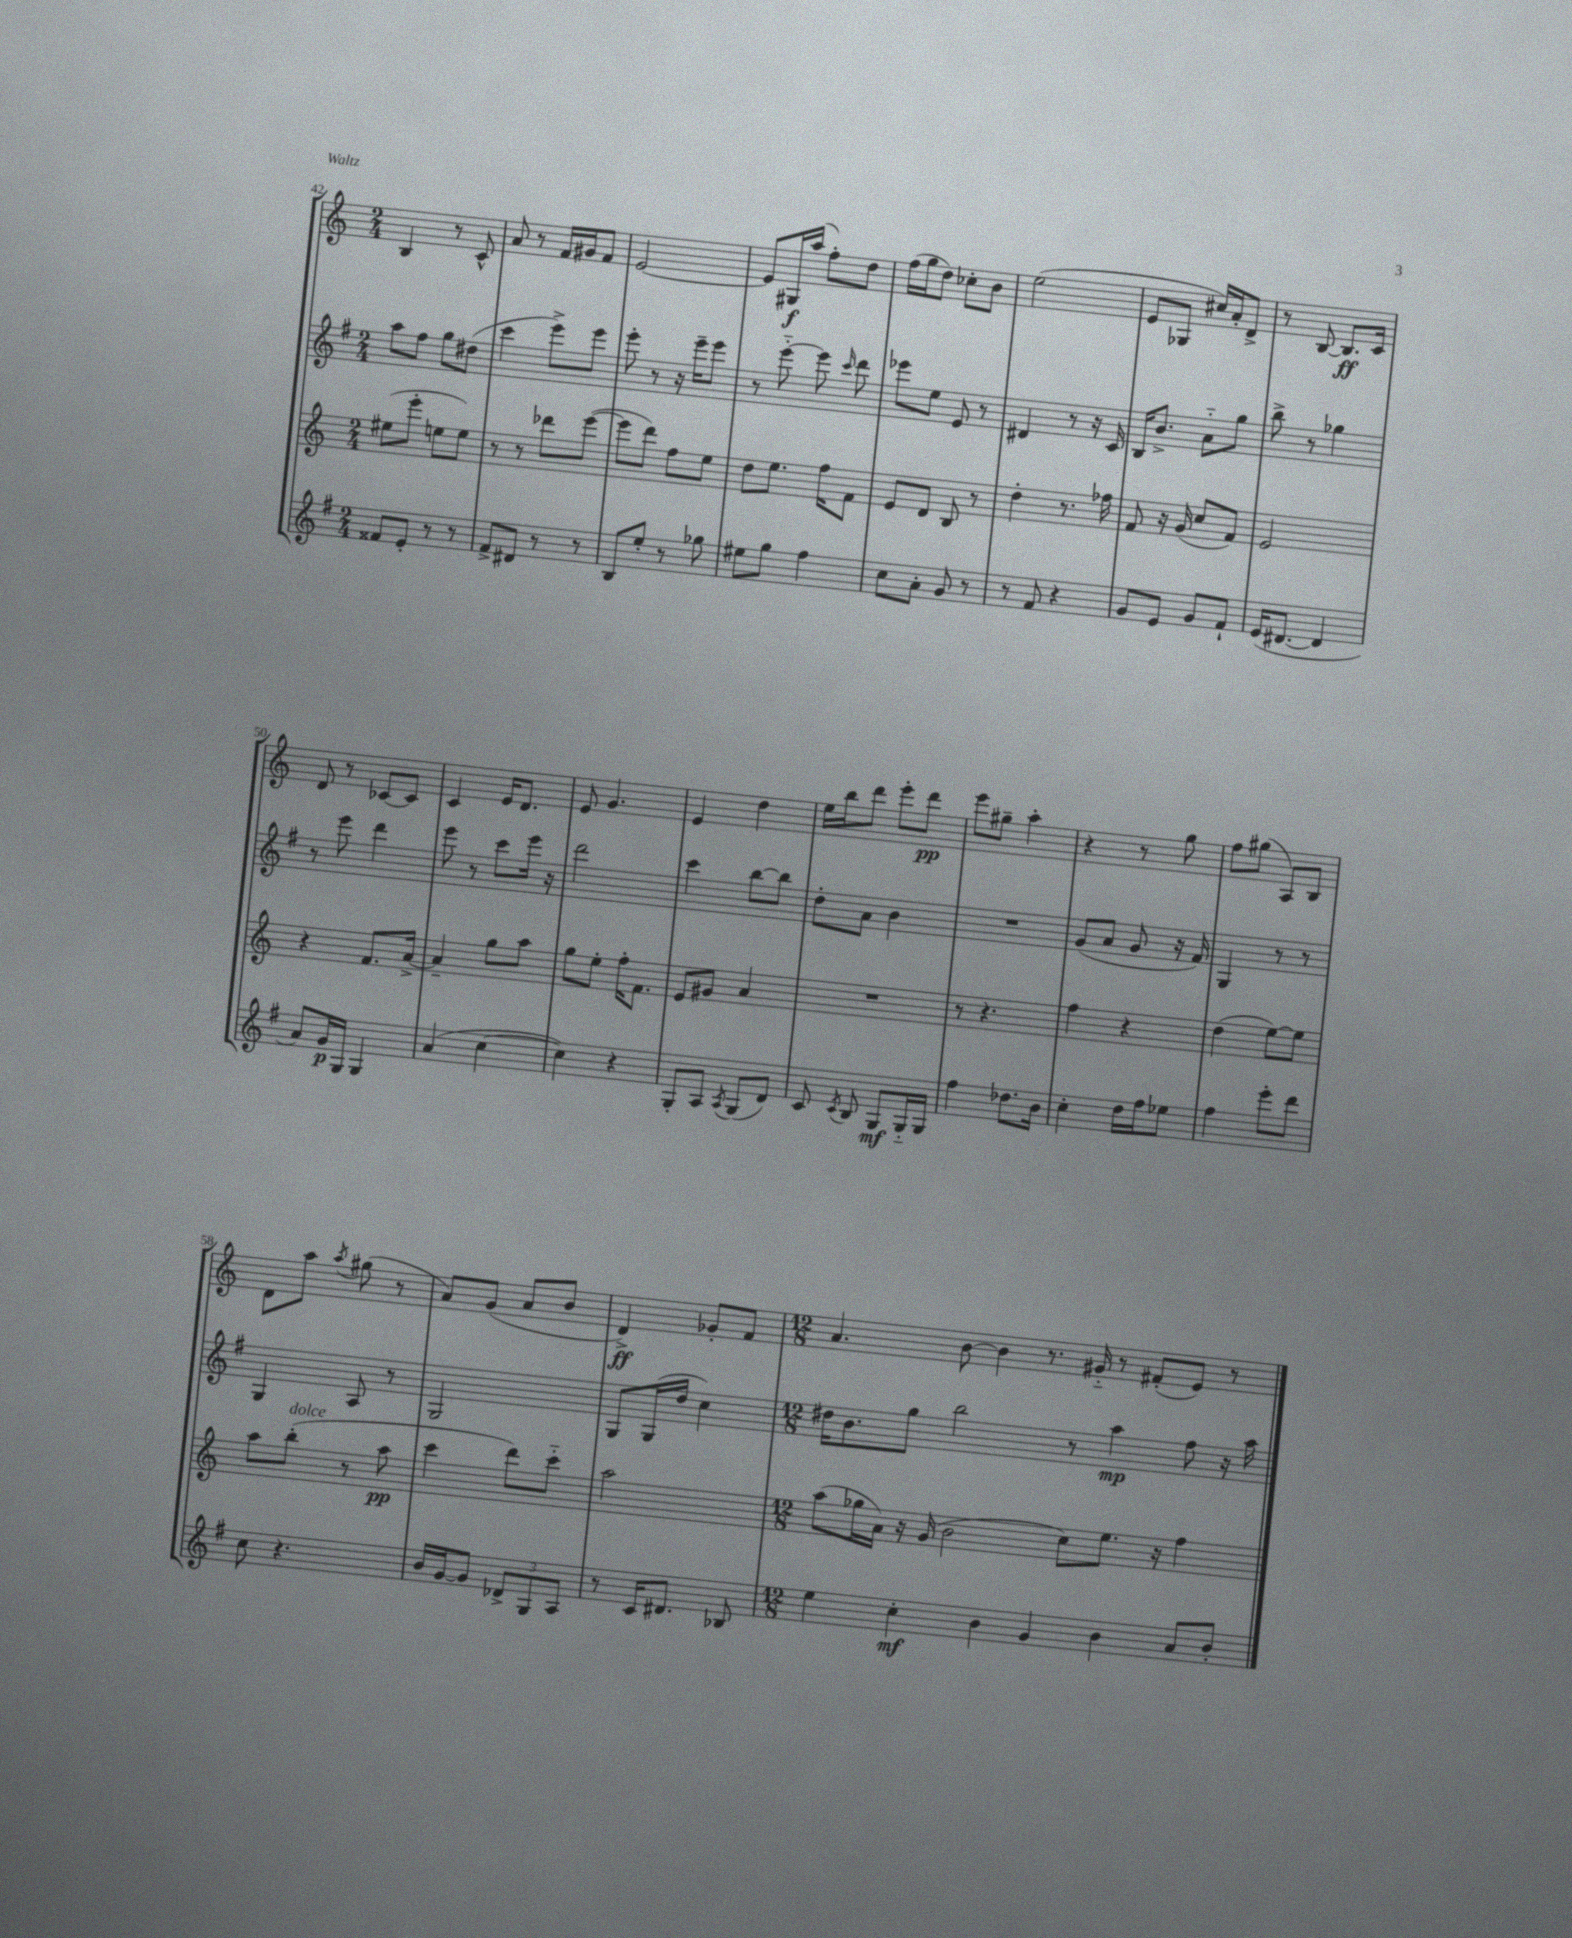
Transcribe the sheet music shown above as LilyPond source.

<<
\new StaffGroup <<
\new Staff = "s0" {
    \clef treble \key c \major \numericTimeSignature \time 2/4
    \autoBeamOff b4 r8 c'8-^ |
    a'8 r8 f'16[ gis'16 f'8] |
    e'2~ |
    e'8[ gis16\f a''16]( f''8[-.) d''8] |
    f''16[( g''16 d''8]) ces''8[-. b'8] |
    e''2( |
    e'8[ ges8] cis''16[) a'16-. d'8]-> |
    r8 b8~ b8.[\ff c'16] |
    d'8 r8 ces'8[~ ces'8] |
    c'4 e'16[ d'8.] |
    e'8 g'4. |
    e'4 d''4 |
    e''16[ b''16 d'''8] e'''8[-. d'''8]\pp |
    e'''8[ gis''8]-- a''4-. |
    r4 r8 g''8 |
    f''8[ gis''8]( a8[) b8] |
    d'8[ a''8] \acciaccatura { a''8 } gis''8( r8 |
    a'8[) g'8]( a'8[ b'8] |
    d'4->\ff) ges'8[-. f'8] |
    \numericTimeSignature \time 12/8 a'4. b'8~ b'4 r8. gis'16-_ r8 fis'8[-.( e'8]) r8 \bar "|." |
}
\new Staff = "s1" {
    \clef treble \key g \major \numericTimeSignature \time 2/4
    \autoBeamOff a''8[ fis''8] g''8[ dis''8]( |
    c'''4 e'''8[->) e'''8] |
    e'''8-. r8 r16 e'''16[-- e'''8] |
    r8 e'''8~-_ e'''8 \grace { c'''16 } d'''8 |
    ees'''8[ e''8] e'8 r8 |
    dis'4 r8 r16 c'16 |
    b16[ b'8.]-> a'8[-_ g''8] |
    b''8-> r8 ges''4 |
    r8 e'''8 d'''4 |
    e'''8 r8 c'''8[ e'''16] r16 |
    d'''2 |
    c'''4 b''8[~ b''8] |
    d''8[-. a'8] b'4 |
    R2 |
    g'8[( a'8] g'8 r16 fis'16) |
    g4 r8 r8 |
    g4 a8 r8 |
    g2 |
    g8[ g16( d''16] c''4) |
    \numericTimeSignature \time 12/8 dis''16[ b'8. g''8] b''2 r8 a''4\mp fis''8 r16 a''16 \bar "|." |
}
\new Staff = "s2" {
    \clef treble \key c \major \numericTimeSignature \time 2/4
    \autoBeamOff eis''8[( e'''8]-. e''8[ e''8]) |
    r8 r8 des'''8[ e'''8]~( |
    e'''8[ d'''8]) f''8[ e''8] |
    d''8[ e''8.] f''16[ f'8] |
    e'8[ d'8] b8 r8 |
    d''4-. r8. fes''16 |
    f'8 r16 g'16( c''8[ f'8]) |
    e'2 |
    r4 f'8.[ a'16]~-> |
    a'4-- g''8[ a''8] |
    g''8[ e''8]-. f''16[-. f'8.] |
    e'8[ gis'8] a'4 |
    R2 |
    r8 r4. |
    f''4 r4 |
    d''4( e''8[~) e''8] |
    a''8[ b''8]-.^\markup { \italic "dolce" }( r8 a''8\pp |
    c'''4 d'''8[) c'''8]-_ |
    a''2 |
    \numericTimeSignature \time 12/8 a''8[( ges''16 a'16]) r16 g'16( b'2 c''8[) e''8.] r16 f''4 \bar "|." |
}
\new Staff = "s3" {
    \clef treble \key g \major \numericTimeSignature \time 2/4
    \autoBeamOff fisis'8[ e'8]-. r8 r8 |
    fis'8[-> dis'8] r8 r8 |
    b8[ e''8]-. r8 ges''8 |
    eis''8[ g''8] fis''4 |
    c''8[ a'8]-. g'8 r8 |
    r8 fis'8 r4 |
    g'8[ e'8] g'8[ fis'8]-! |
    e'16[( dis'8.]~ dis'4 |
    a'8[) g'16\p g16] g4 |
    a'4( c''4~ |
    c''4) r4 |
    g8[-. a8] \acciaccatura { a8 } g8[( d'8]) |
    c'8 \acciaccatura { c'8 } b8 g8[\mf g16-_ g16] |
    fis''4 des''8.[ b'16] |
    c''4-. d''16[ fis''16 ees''8] |
    fis''4 e'''8[-. d'''8] |
    c''8 r4. |
    b'16[ g'16~ g'8] \tuplet 3/2 { des'8[-> g8 a8] } |
    r8 c'16[ dis'8.] bes8 |
    \numericTimeSignature \time 12/8 e''4 c''4-.\mf b'4 g'4 b'4 a'8[ b'8]-. \bar "|." |
}
>>
>>
\layout { \context { \Score currentBarNumber = #42 } }
